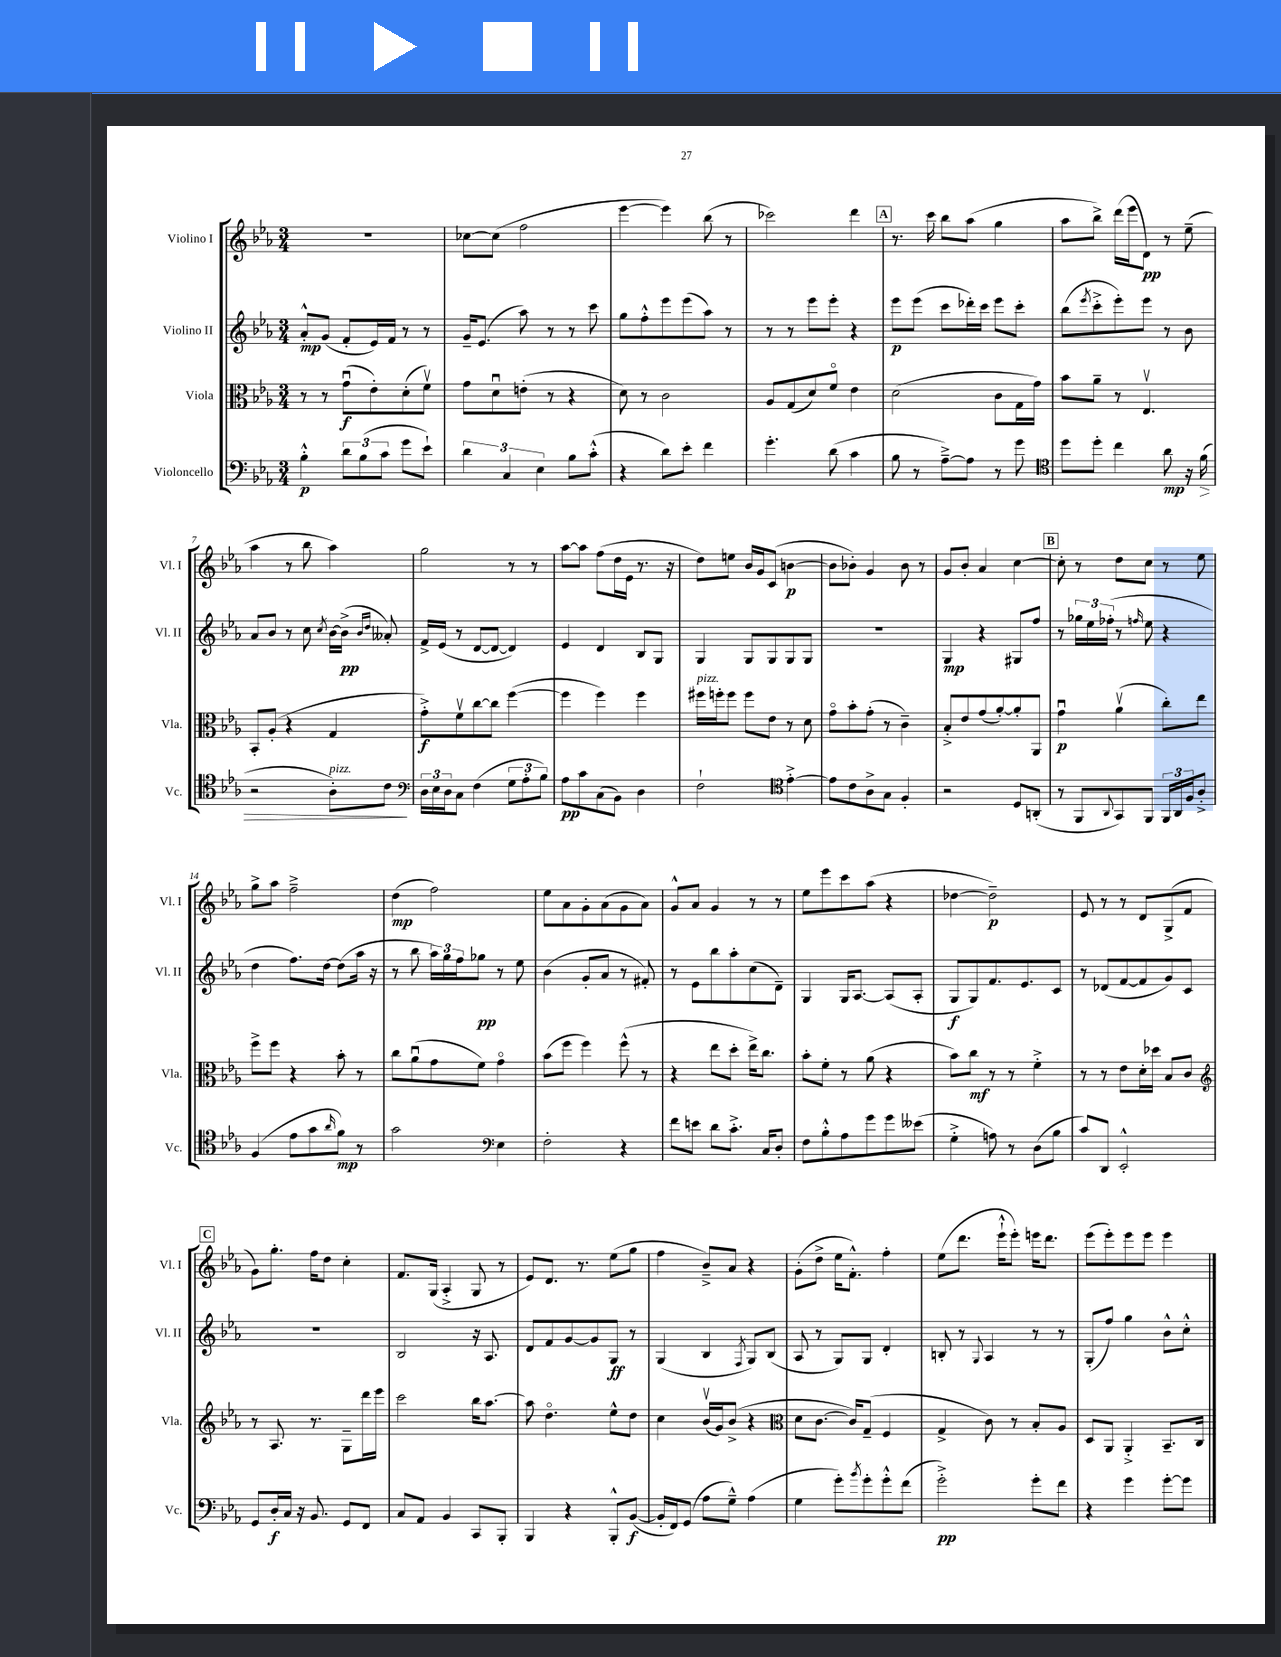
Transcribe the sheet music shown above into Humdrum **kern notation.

**kern	**kern	**kern	**kern
*staff4	*staff3	*staff2	*staff1
*clefF4	*clefC3	*clefG2	*clefG2
*k[b-e-a-]	*k[b-e-a-]	*k[b-e-a-]	*k[b-e-a-]
*M3/4	*M3/4	*M3/4	*M3/4
4B-'^^	8r	8a-'^^	2.r
.	8r	(8g	.
12d	(8gu	8f'	.
(12B-	.	.	.
.	8e-')	16e-)	.
12c	.	.	.
.	.	16f	.
8g	(8d'	8r	.
8e-`)	8fv)	8r	.
=	=	=	=
6d	8g	16g~	[8cc-
.	.	(8.e-	.
.	8du	.	(8cc-]
6C	.	.	.
.	(8e'	8aa-)	2ff
6E-	.	.	.
.	8r	8r	.
8B-	4r	8r	.
(8c'^^	.	8ccc	.
=	=	=	=
4r	8d)	8gg	[4eee-
.	8r	8ff'^^	.
8d)	2c	8eee-	4eee-])
8e-'	.	(8eee-	.
4f	.	8aa-)	(8bb-
.	.	8r	8r
=	=	=	=
4.g'	8A-	8r	2ccc-)
.	(8G	8r	.
.	8d)	8eee-	.
(8d	8fo	8eee-'	.
4c	4e-	4r	4ddd
=	=	=	=
8B-	(2d	8eee-	8.r
8r	.	(8eee-	.
.	.	.	16ccc
[8A-~^)	.	8ccc	8bb-
8A-]	.	16ddd-')	(8aa-
.	.	16ccc	.
8r	8c	8eee-	4gg
8g	16G	8ccc'	.
.	16g)	.	.
=	=	=	=
*clefC4	*	*	*
8dd	8b-	(8bb-	8aa-
.	.	8qeee-	.
8dd'	8a-~	8ccc'^	8bb-^)
4cc	8r	8eee-')	(16ddd
.	.	.	16eee-
.	4.E-v	8eee-	8d)
8a-	.	8r	8r
16r	.	8b-	(8ee-~
(16f	.	.	.
=	=	=	=
2r	8BB-'	8a-	4aa-
.	(8A-'	8b-	.
.	4r	8r	8r
.	.	8cc	8bb-
.	.	8qcc	.
8A-')	4G	[16b-	4aa-)
.	.	(16b-^]	.
.	.	16qqb-	.
.	.	16qqdd	.
8c	.	8a--')	.
=	=	=	=
*clefF4	*	*	*
24D	8g'^)	16f^	2gg
24E-	.	.	.
.	.	(16e-	.
24D	.	.	.
8C	8fv	8r	.
(4F	[8cc	[8d	.
.	8cc]	8d_	.
12G	([4ff	4d])	8r
12A-'	.	.	.
.	.	.	8r
12B-)	.	.	.
=	=	=	=
8A-	4ff]	4e-	[8aa-
8c	.	.	8aa-]
(8C	4ff)	4d	(8ff
8BB-)	.	.	16dd
.	.	.	16e-
4D	4ff	8B-	8.r
.	.	8G	.
.	.	.	16r
=	=	=	=
2F`	16ff#	4G	8dd)
.	16ff'	.	.
.	8ff	.	8ee
.	8ff	8G	16b-
.	.	.	16g
.	8e-	8G	(8c
*clefC4	*	*	*
[4e-'^	8r	8G	[4b
.	8d	8G	.
=	=	=	=
8e-]	8go	2.r	8b]
8c	8b-'	.	8b-')
8A-^	(8g'	.	4g
8G	8r	.	.
4F'	4c~)	.	8b-
.	.	.	8r
=	=	=	=
2r	8B-'^	4G	8g
.	8e-	.	8b-'
.	(8g	4r	4a-
.	[8a-')	.	.
8D	8a-']	8G#	[4cc
(8AA'	8AA-	8ff	.
=	=	=	=
8r	4gu	8r	8cc']
8FF	.	24gg-	8r
.	.	24ee-	.
.	.	(24ff-'	.
8qqAA-	.	.	.
8GG)	(4a-v	8r	8dd
.	.	16qqff	.
8FF	.	8ee-	8cc
24FF	8cc')	4r	8r
24AA-	.	.	.
24F	.	.	.
8A-'^	8ee-	.	8ee-
=	=	=	=
(4F	8ff^	4dd	8gg^
.	8ff	.	8aa-
8e-	4r	8.ff)	2ff~^
8g	.	.	.
.	.	[16dd	.
16qqa-	.	.	.
8f)	8b-'	(8dd]	.
8r	8r	16aa-	.
.	.	16r	.
=	=	=	=
2g	8cc	8r	(4dd
.	(8a-u	8bb-	.
.	8g	24aa-)	2ff)
.	.	24gg	.
.	.	24ff	.
.	8f)	8gg-	.
*clefF4	*	*	*
4E-	4go	8r	.
.	.	8ee-	.
=	=	=	=
2F'	(8b-	(4b-	8ee-
.	8ff	.	8a-
.	4ff)	8g'	8g'
.	.	8a-	(8a-
4r	(8ff^^	8r	8g
.	8r	8f#')	8a-)
=	=	=	=
8f	4r	8r	8g^^
8e	.	8e-	8a-
8d	8ee-	8bb-	4g
8.c'^	8dd'	8aa-'	.
.	16ee-^)	(8cc	8r
16C	8.cc	.	.
8D'	.	8d~)	8r
=	=	=	=
8F	8b-'	4G	8ee-
8B-'^^	8f'	.	8eee-
8A-	8r	16G	8ccc
.	.	[8.A-	.
8g	(8a-	.	(8aa-
8g	4r	(8A-]	4r
(8e--	.	8A-'	.
=	=	=	=
4G'^	8b-)	8G	[4dd-
.	8cc	8G)	.
8A)	8r	8.f	2dd-~])
8r	8r	.	.
.	.	8.e-	.
(8D	4f'^	.	.
8B-	.	8c	.
=	=	=	=
8c)	8r	8r	8e-
8DD	8r	(8d-	8r
2EE-'^^	8e-	[8f	8r
.	16d'	8f]	8d
.	16dd-	.	.
.	8B-	8g)	(8G^
.	8c	8c	8f
=	=	=	=
*	*clefG2	*	*
8GG	8r	2.r	8g)
16D'	8.A-	.	8.gg'
16C	.	.	.
16r	.	.	.
8.BB-	8.r	.	16ff
.	.	.	8dd
8GG	8G~	.	4cc'
8FF	16ddd	.	.
.	16eee-	.	.
=	=	=	=
8C	2ccc	2B-	8.f
8AA-	.	.	.
.	.	.	(16G
4BB-	.	.	4A-'^
8CC	16bb-	16r	8G
.	[8.aa-	8.A-	.
8BBB-'	.	.	8r
=	=	=	=
4BBB-	8aa-]	8d	8e-)
.	4.ddo	8f	8.d
4r	.	[8g	.
.	.	.	8.r
.	.	8g]	.
8BBB-'^^	8ee-^^	8G	(8ee-
([8BB-	8dd	8r	8gg
=	=	=	=
16BB-']	4cc	(4G	4ff
16FF)	.	.	.
(8GG	.	.	.
8A-	(16b-v	4B-	8b-~^)
.	16g)	.	.
8G~^^)	(8b-^	.	8a-
.	.	8qF	.
(4A-	4r	8G)	4r
.	.	(8B-	.
=	=	=	=
*	*clefC3	*	*
4G	8d	8A-	(8g'
.	[8.c	8r	8dd^
8g')	.	8G)	16ee-
.	16c])	.	8.f'^^)
8qb-	.	.	.
8g'	(8G~	8G	.
8g'^^	4F	4d'	4ff'
(8f	.	.	.
=	=	=	=
2g'^)	4G^	8B'	(8ee-
.	.	8r	8.ddd
.	.	8qqG	.
.	8c)	4A-	.
.	.	.	16eee-`^^
.	8r	.	8eee-')
8g'	8B-'	8r	16eee
.	.	.	8.ddd
8f	8A-	8r	.
=	=	=	=
4r	8D	(8G'	(8eee-
.	8AA-	8ff)	8eee-')
4g	4AA-'^	4gg	8eee-
.	.	.	8eee-
[8g'	8.BB-~	8b-^^	4eee-
8g]	.	8cc'^^	.
.	16C	.	.
==	==	==	==
*-	*-	*-	*-
